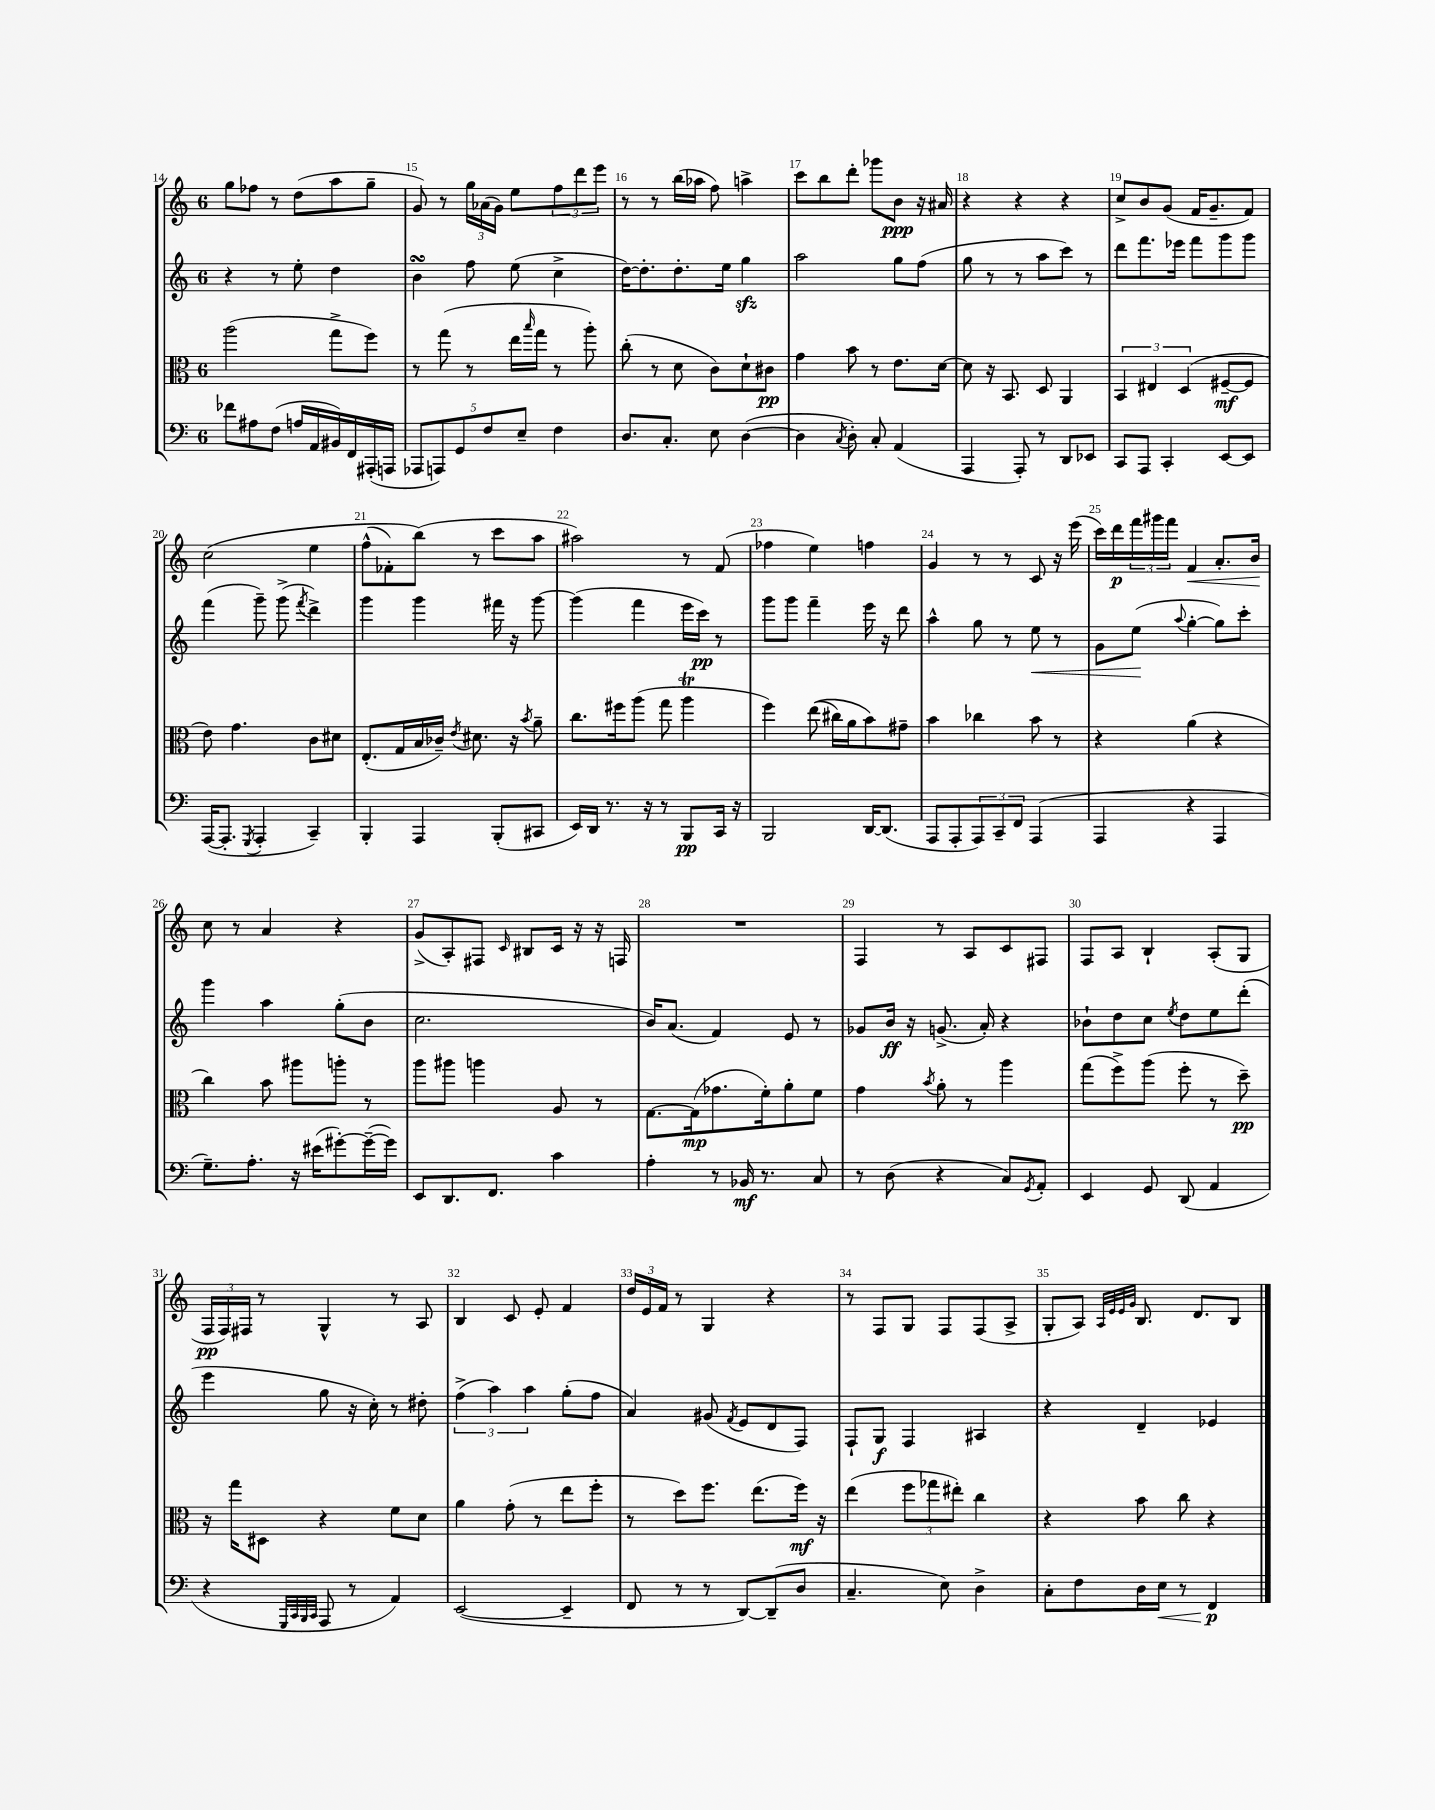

**kern	**dynam	**kern	**dynam	**kern	**dynam	**kern	**dynam
*part4	*part4	*part3	*part3	*part2	*part2	*part1	*part1
*staff4	*staff4	*staff3	*staff3	*staff2	*staff2	*staff1	*staff1
*clefF4	*	*clefC3	*	*clefG2	*	*clefG2	*
*k[]	*	*k[]	*	*k[]	*	*k[]	*
*M6/8	*	*M6/8	*	*M6/8	*	*M6/8	*
=14	=14	=14	=14	=14	=14	=14	=14
8f-X\L	.	(2aa\	.	4r	.	8gg\L	.
8A#X\	.	.	.	.	.	8ff-X\J	.
(8F\J	.	.	.	8r	.	8r	.
16An/LL	.	.	.	8ee'\	.	(8dd\L	.
16AA/	.	.	.	.	.	.	.
16BB#X/)	.	8gg^\L	.	4dd\	.	8aa\	.
16FF/	.	.	.	.	.	.	.
(16AAA#X'/	.	8ff\J)	.	.	.	8gg~\J	.
16AAAn/JJ	.	.	.	.	.	.	.
=15	=15	=15	=15	=15	=15	=15	=15
10AAA-X/L	.	8r	.	4bsSsS\	.	8g/)	.
10AAAn/)	.	.	.	.	.	.	.
.	.	(8gg\	.	.	.	8r	.
10GG/	.	.	.	.	.	.	.
.	.	8r	.	8ff\	.	24gg\LL	.
.	.	.	.	.	.	(24a-X\	.
10F/	.	.	.	.	.	.	.
.	.	.	.	.	.	24g\JJ)	.
.	.	16ee\LL	.	(8ee\	.	8ee\L	.
10E~/J	.	.	.	.	.	.	.
.	.	16qqbb/	.	.	.	.	.
.	.	16gg\JJ	.	.	.	.	.
4F\	.	8r	.	4cc^\	.	12ff\	.
.	.	.	.	.	.	12ddd\	.
.	.	8aa'\)	.	.	.	.	.
.	.	.	.	.	.	12eee\J	.
=16	=16	=16	=16	=16	=16	=16	=16
8.D/L	.	(8cc'\	.	[16dd\KL)	.	8r	.
.	.	.	.	8.dd'\]	.	.	.
.	.	8r	.	.	.	8r	.
8.C'/J	.	.	.	.	.	.	.
.	.	8d\	.	8.dd'\	.	(16bb\LL	.
.	.	.	.	.	.	16aa-X\JJ	.
8E\	.	8c\L)	.	.	.	8ff\)	.
.	.	.	.	16ee\Jk	.	.	.
([4D\	.	8d`\	.	4ggzz\	.	4aan^\	.
.	.	8c#X\J	pp	.	.	.	.
=17	=17	=17	=17	=17	=17	=17	=17
4D\]	.	4g\	.	2aa\	.	8ccc\L	.
.	.	.	.	.	.	8bb\	.
8qC/	.	.	.	.	.	.	.
8D'\)	.	8b\	.	.	.	8ddd'\J	.
8C'/	.	8r	.	.	.	8ggg-X\L	.
(4AA/	.	8.e\L	.	8gg\L	.	8b\J	ppp
.	.	.	.	(8ff\J	.	16r	.
.	.	[16d\Jk	.	.	.	16a#X/	.
=18	=18	=18	=18	=18	=18	=18	=18
4AAA/	.	8d\]	.	8gg\	.	4r	.
.	.	16r	.	8r	.	.	.
.	.	8.BB/	.	.	.	.	.
8AAA'/)	.	.	.	8r	.	4r	.
8r	.	8D/	.	8aa\L	.	.	.
8DD/L	.	4AA/	.	8ccc\J)	.	4r	.
8EE-X/J	.	.	.	8r	.	.	.
=19	=19	=19	=19	=19	=19	=19	=19
8CC/L	.	6BB/	.	8ddd\L	.	8cc^/L	.
8AAA/J	.	.	.	8.fff\	.	8b/	.
.	.	6E#X/	.	.	.	.	.
4CC'/	.	.	.	.	.	(8g/J	.
.	.	.	.	16eee-X\Jk	.	.	.
.	.	(6D/	.	.	.	.	.
.	.	.	.	8fff\L	.	16f/KL	.
.	.	.	.	.	.	8.g~/	.
[8EE/L	.	[8F#X~/L	mf	8ggg\	.	.	.
8EE/J]	.	8F#/J]	.	8ggg\J	.	8f/J)	.
!!LO:LB:g=z
=20	=20	=20	=20	=20	=20	=20	=20
([16AAA/KL	.	8e\)	.	(4fff\	.	(2cc\	.
8.AAA'/J]	.	.	.	.	.	.	.
.	.	4.g\	.	.	.	.	.
8qGGG/	.	.	.	.	.	.	.
4AAA'/	.	.	.	8ggg~\)	.	.	.
.	.	.	.	(8ggg^\	.	.	.
.	.	.	.	8qfff/	.	.	.
4CC~/)	.	8c\L	.	4ddd^\)	.	4ee\	.
.	.	8d#X\J	.	.	.	.	.
=21	=21	=21	=21	=21	=21	=21	=21
4BBB'/	.	(8.E'/L	.	4ggg\	.	(8ff^^\L	.
.	.	.	.	.	.	8f-X'\)	.
.	.	16G/L	.	.	.	.	.
4AAA/	.	16B/	.	4ggg\	.	(8bb\J)	.
.	.	16c-X~/JJ)	.	.	.	.	.
.	.	8qe/	.	.	.	.	.
.	.	8.d#X\	.	.	.	8r	.
(8BBB'/L	.	.	.	16fff#X\	.	8ccc\L	.
.	.	16r	.	16r	.	.	.
.	.	8qb/	.	.	.	.	.
8CC#X/J	.	8a~\	.	[8ggg\	.	8aa\J	.
=22	=22	=22	=22	=22	=22	=22	=22
16EE/LL)	.	8.cc\L	.	(4ggg\]	.	2aa#X\)	.
16DD/JJ	.	.	.	.	.	.	.
8.r	.	.	.	.	.	.	.
.	.	16ff#X\k	.	.	.	.	.
.	.	(8aa\J	.	4fff\	.	.	.
16r	.	.	.	.	.	.	.
8r	.	8gg\	.	.	.	.	.
8BBB/L	pp	4aaT\	.	16eee\LL	.	8r	.
.	.	.	.	16ccc\JJ)	pp	.	.
16CC/Jk	.	.	.	8r	.	(8f/	.
16r	.	.	.	.	.	.	.
=23	=23	=23	=23	=23	=23	=23	=23
2BBB/	.	4ff\)	.	8ggg\L	.	4ff-X\	.
.	.	.	.	8ggg\J	.	.	.
.	.	((8ee\	.	4fff~\	.	4ee\)	.
.	.	16cc#X\LL)	.	.	.	.	.
.	.	16a\J	.	.	.	.	.
[16DD/KL	.	8b\)	.	16eee\	.	4ffn\	.
(8.DD/J]	.	.	.	16r	.	.	.
.	.	8g#X~\J	.	8ddd\	.	.	.
=24	=24	=24	=24	=24	=24	=24	=24
8AAA/L	.	4b\	.	4aa^^\	.	4g/	.
8AAA'/	.	.	.	.	.	.	.
12AAA/)	.	4cc-X\	.	8gg\	.	8r	.
12CC~/	.	.	.	.	.	.	.
.	.	.	.	8r	.	8r	.
12FF/J	.	.	.	.	.	.	.
!	!	!	!	!	!LO:HP:b	!	!
(4AAA/	.	8b\	.	8ee\	<	8c/	.
.	.	8r	.	8r	.	16r	.
.	.	.	.	.	.	(16eee\	.
=25	=25	=25	=25	=25	=25	=25	=25
4AAA/	.	4r	.	8g\L	.	16ccc\LL)	.
.	.	.	.	.	.	16ddd\	p
.	.	.	.	(8ee\J	.	24fff\	.
.	.	.	.	.	.	24ggg#X\	.
.	.	.	.	.	.	24fff\JJ	.
.	.	.	.	8qqaa/	.	.	.
!	!	!	!	!	!	!	!LO:HP:b
4r	.	(4a\	.	[4gg'\	[	4f/	<
4AAA/	.	4r	.	8gg\L])	.	8.a'/L	.
.	.	.	.	8ccc'\J	.	.	.
.	.	.	.	.	.	16b/Jk	.
.	.	.	.	.	.	.	[
!!LO:LB:g=z
=26	=26	=26	=26	=26	=26	=26	=26
8.G~\L)	.	4cc\)	.	4ggg\	.	8cc\	.
.	.	.	.	.	.	8r	.
8.A'\J	.	.	.	.	.	.	.
.	.	8b\	.	4aa\	.	4a/	.
16r	.	8aa#X\L	.	.	.	.	.
(16e#X\KL	.	.	.	.	.	.	.
[8g#X'\)	.	8aan'\J	.	(8gg'\L	.	4r	.
(16g#~\L_	.	8r	.	8b\J	.	.	.
16g#\JJ])	.	.	.	.	.	.	.
=27	=27	=27	=27	=27	=27	=27	=27
8EE/L	.	8aa\L	.	2.cc\	.	(8g^/L	.
8.DD/	.	8aa#X\J	.	.	.	8A'/)	.
.	.	4aan\	.	.	.	8F#X/J	.
8.FF/J	.	.	.	.	.	.	.
.	.	.	.	.	.	16qqc/	.
.	.	.	.	.	.	8B#X/L	.
4c\	.	8A/	.	.	.	16c/Jk	.
.	.	.	.	.	.	16r	.
.	.	8r	.	.	.	16r	.
.	.	.	.	.	.	16Fn/	.
=28	=28	=28	=28	=28	=28	=28	=28
4A'\	.	[8.G\L	.	16b/KL)	.	2.r	.
.	.	.	.	(8.a/J	.	.	.
.	.	(16G\k]	mp	.	.	.	.
8r	.	8.g-X\	.	4f/)	.	.	.
16BB-X/	mf	.	.	.	.	.	.
8.r	.	16f'\k)	.	.	.	.	.
.	.	8a'\	.	8e/	.	.	.
8C/	.	8f\J	.	8r	.	.	.
=29	=29	=29	=29	=29	=29	=29	=29
8r	.	4g\	.	8g-X/L	.	4F/	.
(8D\	.	.	.	16b/Jk	ff	.	.
.	.	.	.	16r	.	.	.
.	.	8qb/	.	.	.	.	.
4r	.	8a'\	.	(8.gn^/	.	8r	.
.	.	8r	.	.	.	8A/L	.
.	.	.	.	16a'/)	.	.	.
8C/L)	.	4aa\	.	4r	.	8c/	.
8qGG/	.	.	.	.	.	.	.
8AA'/J	.	.	.	.	.	8F#X/J	.
=30	=30	=30	=30	=30	=30	=30	=30
4EE/	.	(8gg\L	.	8b-X`\L	.	8F/L	.
.	.	8ff^\)	.	8dd\	.	8A/J	.
8GG/	.	(8aa\J	.	8cc\J	.	4B`/	.
.	.	.	.	8qee/	.	.	.
(8DD/	.	8ff'\	.	8dd\L	.	.	.
4AA/	.	8r	.	8ee\	.	(8A'/L	.
.	.	8dd~\)	pp	(8ddd'\J	.	8G/J	.
!!LO:LB:g=z
=31	=31	=31	=31	=31	=31	=31	=31
4r	.	16r	.	4eee\	.	24F/LL	pp
.	.	.	.	.	.	24F/)	.
.	.	16gg\KL	.	.	.	.	.
.	.	.	.	.	.	24F#X/JJ	.
.	.	8D#X\J	.	.	.	8r	.
32qqGGG/LLL	.	.	.	.	.	.	.
32qqCC/	.	.	.	.	.	.	.
32qqBBB/	.	.	.	.	.	.	.
32qqCC/JJJ	.	.	.	.	.	.	.
8AAA/	.	4r	.	8gg\	.	4G^^/	.
8r	.	.	.	16r	.	.	.
.	.	.	.	16cc'\)	.	.	.
4AA/)	.	8f\L	.	8r	.	8r	.
.	.	8d\J	.	8dd#X'\	.	8A/	.
=32	=32	=32	=32	=32	=32	=32	=32
([2EE/	.	4a\	.	(6ff^\	.	4B/	.
.	.	.	.	6aa\)	.	.	.
.	.	(8g'\	.	.	.	8c/	.
.	.	.	.	6aa\	.	.	.
.	.	8r	.	.	.	8e'/	.
4EE~/]	.	8ee\L	.	(8gg'\L	.	4f/	.
.	.	8ff'\J	.	8ff\J	.	.	.
=33	=33	=33	=33	=33	=33	=33	=33
8FF/	.	8r	.	4a/)	.	24dd/LL	.
.	.	.	.	.	.	24e/	.
.	.	.	.	.	.	24f/JJ	.
8r	.	8dd\L)	.	.	.	8r	.
8r	.	8.ff\J	.	(8g#X/	.	4G/	.
.	.	.	.	8qf/	.	.	.
[8DD/L)	.	.	.	8e/L	.	.	.
.	.	(8.ee\L	.	.	.	.	.
(8DD~/]	.	.	.	8d/	.	4r	.
8D/J	.	16ff\Jk)	mf	8F/J)	.	.	.
.	.	16r	.	.	.	.	.
=34	=34	=34	=34	=34	=34	=34	=34
4.C~/	.	(4ee\	.	8F`/L	.	8r	.
.	.	.	.	8G/J	f	8F/L	.
.	.	12ff\L	.	4F/	.	8G/J	.
.	.	12gg-X\	.	.	.	.	.
8E\)	.	.	.	.	.	8F/L	.
.	.	12ee#X'\J)	.	.	.	.	.
4D^\	.	4cc\	.	4A#X/	.	(8F/	.
.	.	.	.	.	.	8A^/J	.
=35	=35	=35	=35	=35	=35	=35	=35
8C'\L	.	4r	.	4r	.	8G'/L	.
8F\	.	.	.	.	.	8A/J)	.
.	.	.	.	.	.	32qqA/LLL	.
.	.	.	.	.	.	32qqe/	.
.	.	.	.	.	.	32qqe/	.
.	.	.	.	.	.	32qqg/JJJ	.
16D\L	.	8b\	.	4d~/	.	8.B/	.
!	!LO:HP:b	!	!	!	!	!	!
16E\JJ	<	.	.	.	.	.	.
8r	.	8cc\	.	.	.	.	.
.	.	.	.	.	.	8.d/L	.
4FF/	p	4r	.	4e-X/	.	.	.
.	.	.	.	.	.	8B/J	.
.	[	.	.	.	.	.	.
==	==	==	==	==	==	==	==
*-	*-	*-	*-	*-	*-	*-	*-
